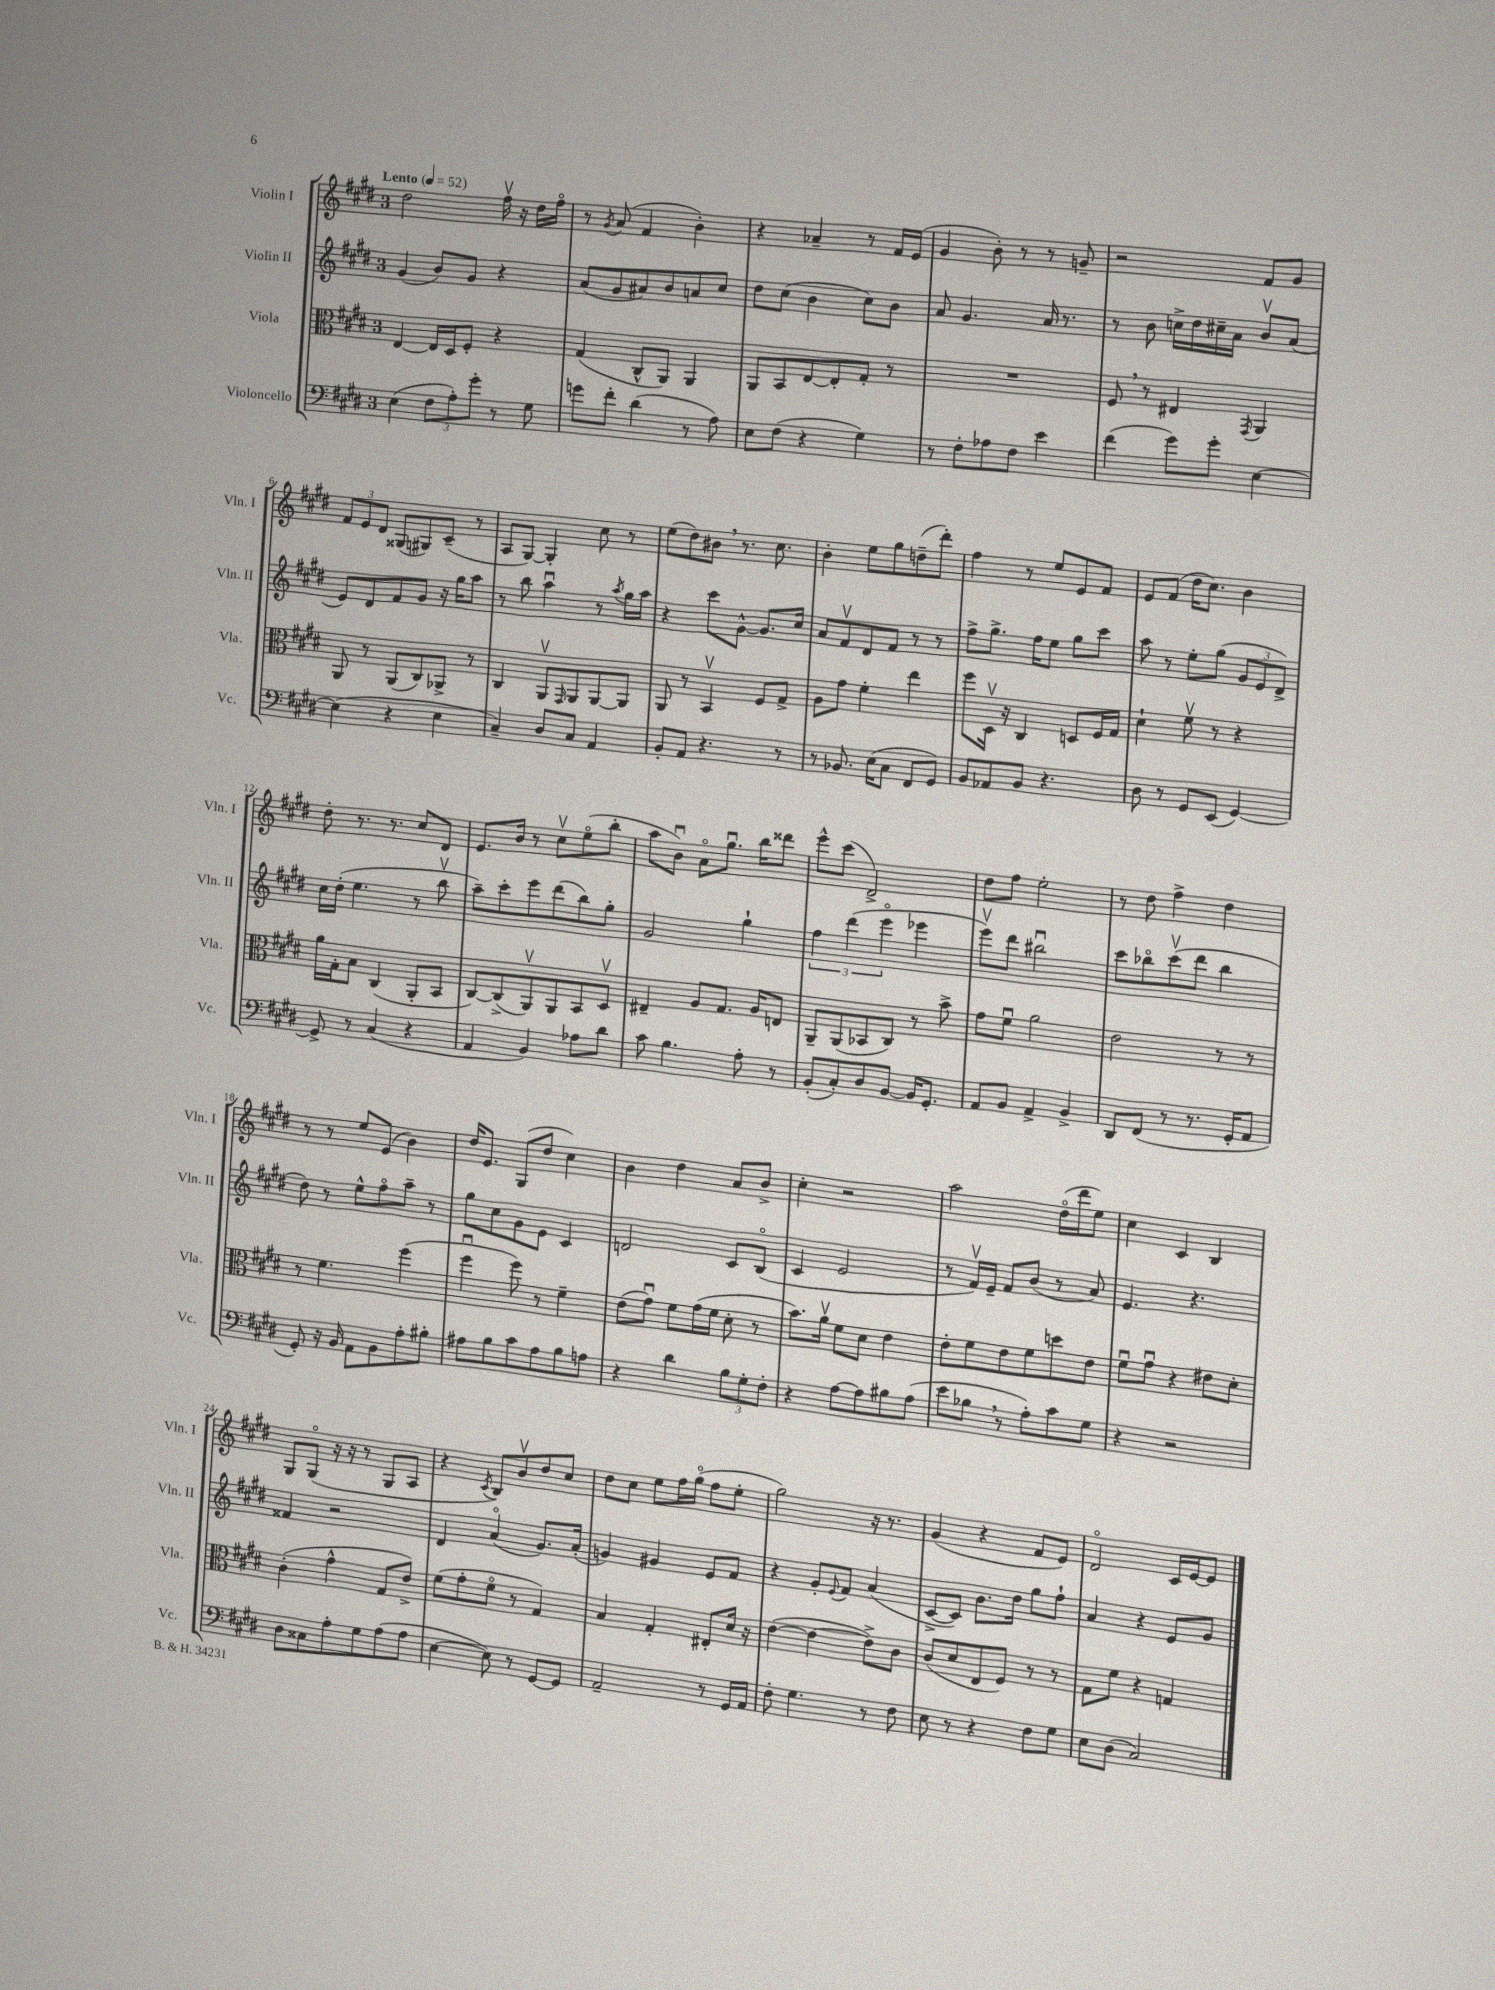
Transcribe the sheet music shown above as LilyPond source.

<<
\new StaffGroup <<
\new Staff = "s0" \with { instrumentName = "Violin I" shortInstrumentName = "Vln. I" } {
    \clef treble \key e \major \once \override Staff.TimeSignature.style = #'single-digit \time 3/4 \tempo "Lento" 4 = 52
    dis''2 fis''16\upbow r16 dis''16 fis''16\flageolet |
    r8 \acciaccatura { gis'8 } a'8( fis'4 b'4-.) |
    r4 aes'4-- r8 fis'16 e'16( |
    gis'4 b'8-.) r8 r8 g'8-- |
    r2 fis'8 gis'8 |
    \tuplet 3/2 { fis'8 e'8 dis'8 } gisis8( gis8) cis'8--( r8 |
    a8 gis8~) gis4-. cis''8 r8 |
    e''8( dis''8) bis'8 \breathe r8. cis''8. |
    b'4-. e''8 gis''8 d''8--( dis'''8-.) |
    fis''4 r8 e''8 e'8 fis'8 |
    e'8 fis'8( dis''16 cis''8.) b'4 |
    dis''8-. r8. r8. cis''8 dis'8 |
    e'8. b'16 r8 cis''8\upbow e''8\flageolet( b''8-. |
    a''8 b'8\downbow) a'8\flageolet gis''8.\downbow b''16 disis'''8 |
    e'''8-^ cis'''8( dis'2->) |
    dis''8 fis''8 e''2-. |
    r8 dis''8 fis''4-> dis''4 |
    r8 r8 e''8 e'8( b'4) |
    dis''16 e'8. gis8( dis''8 cis''4) |
    b'4 dis''4 a'8 b'8-> |
    cis''4-. r2 |
    a''2 dis''16\flageolet( dis'''16 e''8) |
    cis''4 cis'4 b4 |
    gis8 gis8\flageolet( r16 r16 r8 gis8 a8 |
    r4 \acciaccatura { cis'8 } b8) b'8\upbow dis''8 cis''8 |
    dis''8 cis''8 e''8 fis''16 gis''16\flageolet( fis''8 e''8-. |
    gis''2) r16 r8. |
    gis'4( r4 fis'8 e'8) |
    dis'2\flageolet cis'16 e'16~ e'8 \bar "|." |
}
\new Staff = "s1" \with { instrumentName = "Violin II" shortInstrumentName = "Vln. II" } {
    \clef treble \key e \major \once \override Staff.TimeSignature.style = #'single-digit \time 3/4
    gis'4( b'8) gis'8 r4 |
    a'8( gis'8 ais'8) b'8 a'8 cis''8 |
    dis''8 cis''8( b'4 cis''8) b'8 |
    a'8 gis'4. a'16 r8. |
    r8 b'8 c''16-> dis''16 cis''16-- a'16 b'8\upbow a'8( |
    e'8) dis'8 fis'8 gis'8 r16 gis''16 a''8 |
    r8 b''8 a''4\downbow r8 \acciaccatura { a''8 } gis''16 a''16 |
    r4 cis'''8 gis'8~-^ gis'8. cis''16 |
    a'8 fis'8\upbow dis'8 fis'8 r8 r8 |
    fis''8-> gis''8.-> fis''16 e''8 gis''8 cis'''8 |
    a''8 r8 e''8-. gis''8( \tuplet 3/2 { gis'8 e'8 dis'8->) } |
    cis''16 dis''16-.( e''4. r8 b''8\upbow |
    a''8--) cis'''8-. e'''8 dis'''8( b''8) gis''8-. |
    gis'2 gis''4-! |
    \tuplet 3/2 { fis''4 dis'''4( e'''4\flageolet } ees'''4 |
    e'''8\upbow) dis'''8 bis''2\downbow |
    cis'''8 bes''8\flageolet cis'''8\upbow( dis'''8 bes''4 |
    dis''8) r8 e''8-^ fis''8\flageolet a''8-- r8 |
    gis''8 cis''8 gis'8 e'8 cis'4 |
    d'2 cis'8 b8\flageolet( |
    cis'4 e'2 |
    r8 fis'16\upbow) e'16-- fis'8 b'8( r8 a'8) |
    e'4. r4. |
    fisis'4 r2 |
    dis'4 a'4\flageolet( gis'8.) a'16-.( |
    g'4) gis'4 e'8 fis'8 |
    r4 gis'8-. \appoggiatura { e'8 } fis'8 a'4( |
    cis'8~-> cis'8) b'8. dis''16 gis''8 fis''8-! |
    a'4 r4 e'8 gis'8 \bar "|." |
}
\new Staff = "s2" \with { instrumentName = "Viola" shortInstrumentName = "Vla." } {
    \clef alto \key e \major \once \override Staff.TimeSignature.style = #'single-digit \time 3/4
    e4~ e16 dis16 fis8-. r4 |
    gis4( cis8-^ a,8) a,4 |
    a,8 b,8 e8~ e8-. gis8-. r8 |
    R2. |
    fis8 \breathe r8 eis4 \acciaccatura { gis,8 } a,4 |
    a,8 r8 a,8( cis8) aes,8-> r8 |
    cis4 a,8\upbow \grace { gis,16 } a,8 a,8~ a,8 |
    a,8 r8 b,4\upbow fis8 gis8-> |
    a8 gis'8 fis'4-. e''4 |
    fis''8 dis16\upbow r16 cis4 d8 fis16 gis16 |
    dis'4-! fis'8\upbow r8 r4 |
    a'16 gis16-. b8 cis4( a,8-. b,8 |
    cis8~) cis8->( a,8\upbow) a,8 b,8 dis8\upbow |
    eis4-- a8 gis8. a16 e8 |
    a,8-- a,8( bes,8 cis8) r8 b'8-> |
    gis'8 fis'8\downbow a'2 |
    e'2 r8 r8 |
    r8 fis'4. fis''4( |
    fis''4\downbow fis''8) r8 fis'4-- |
    e'8( gis'8\downbow) fis'8 gis'16( fis'16 dis'8-. r8 |
    b'8.) a'16\upbow fis'8 dis'8 e'4 |
    e'8-. fis'8 e'8 fis'8 d''8 e'8 |
    fis'8\downbow gis'8\downbow r4 eis'8 dis'8-. |
    cis'4-.( gis'4-^ gis8 e'8->) |
    fis'8( gis'8-. fis'8\flageolet r8 gis4) |
    b4 gis4-. eis8-. dis'16 r16 |
    e'4~( e'4~ e'8->) cis'8 |
    cis'8( dis'8 e8 fis8) r8 r8 |
    gis8 fis'8 r4 g4 \bar "|." |
}
\new Staff = "s3" \with { instrumentName = "Violoncello" shortInstrumentName = "Vc." } {
    \clef bass \key e \major \once \override Staff.TimeSignature.style = #'single-digit \time 3/4
    e4( \tuplet 3/2 { fis8 a8-.) gis'8-. } r8 gis8 |
    g'8 fis'8-. dis'4( r8 a8) |
    e8 fis8( r4 gis4) |
    r8 fis8-. aes8 fis8 e'4 |
    fis'4( gis'8) gis'8-. e4~ |
    e4( r4 e4 |
    cis4--) dis8 cis8 a,4 |
    b,8-. a,8 r4. r8 |
    r8 bes,8. e16( cis8 fis,8 gis,8) |
    b,8 aes,8 b,8 r4. |
    dis8 r8 gis,8 e,8( gis,4~) |
    gis,8-> r8 cis4( r4 |
    a,4 b,4) aes8 dis'8 |
    cis'8 b4. a8-. r8 |
    b,8-.( cis8-.) dis8 b,8~ b,16 gis,8.-. |
    a,8 b,8 a,4-> b,4-> |
    dis,8 fis,8( r8 r8. gis,16-. a,8 |
    gis,8-.) r16 b,16 a,8 b,8 a8-. bis8-. |
    ais8 b8 cis'8 ais8 b8 a8 |
    r4 dis'4 \tuplet 3/2 { b8 gis8-. fis8-. } |
    r4 a8~ a8 bis8 a8( |
    e'8 bes8 \breathe r8 a8-.) cis'8 gis8 |
    r4 r2 |
    dis8 cisis8 a8-. gis8 a8( a8 |
    e4~ e8) r8 gis,8~ gis,8 |
    a,2-- r8 gis,16 a,16 |
    fis8-. gis4. r8 fis8 |
    e8 r8 r4 fis8 gis8 |
    e8 dis8( cis2) \bar "|." |
}
>>
>>
